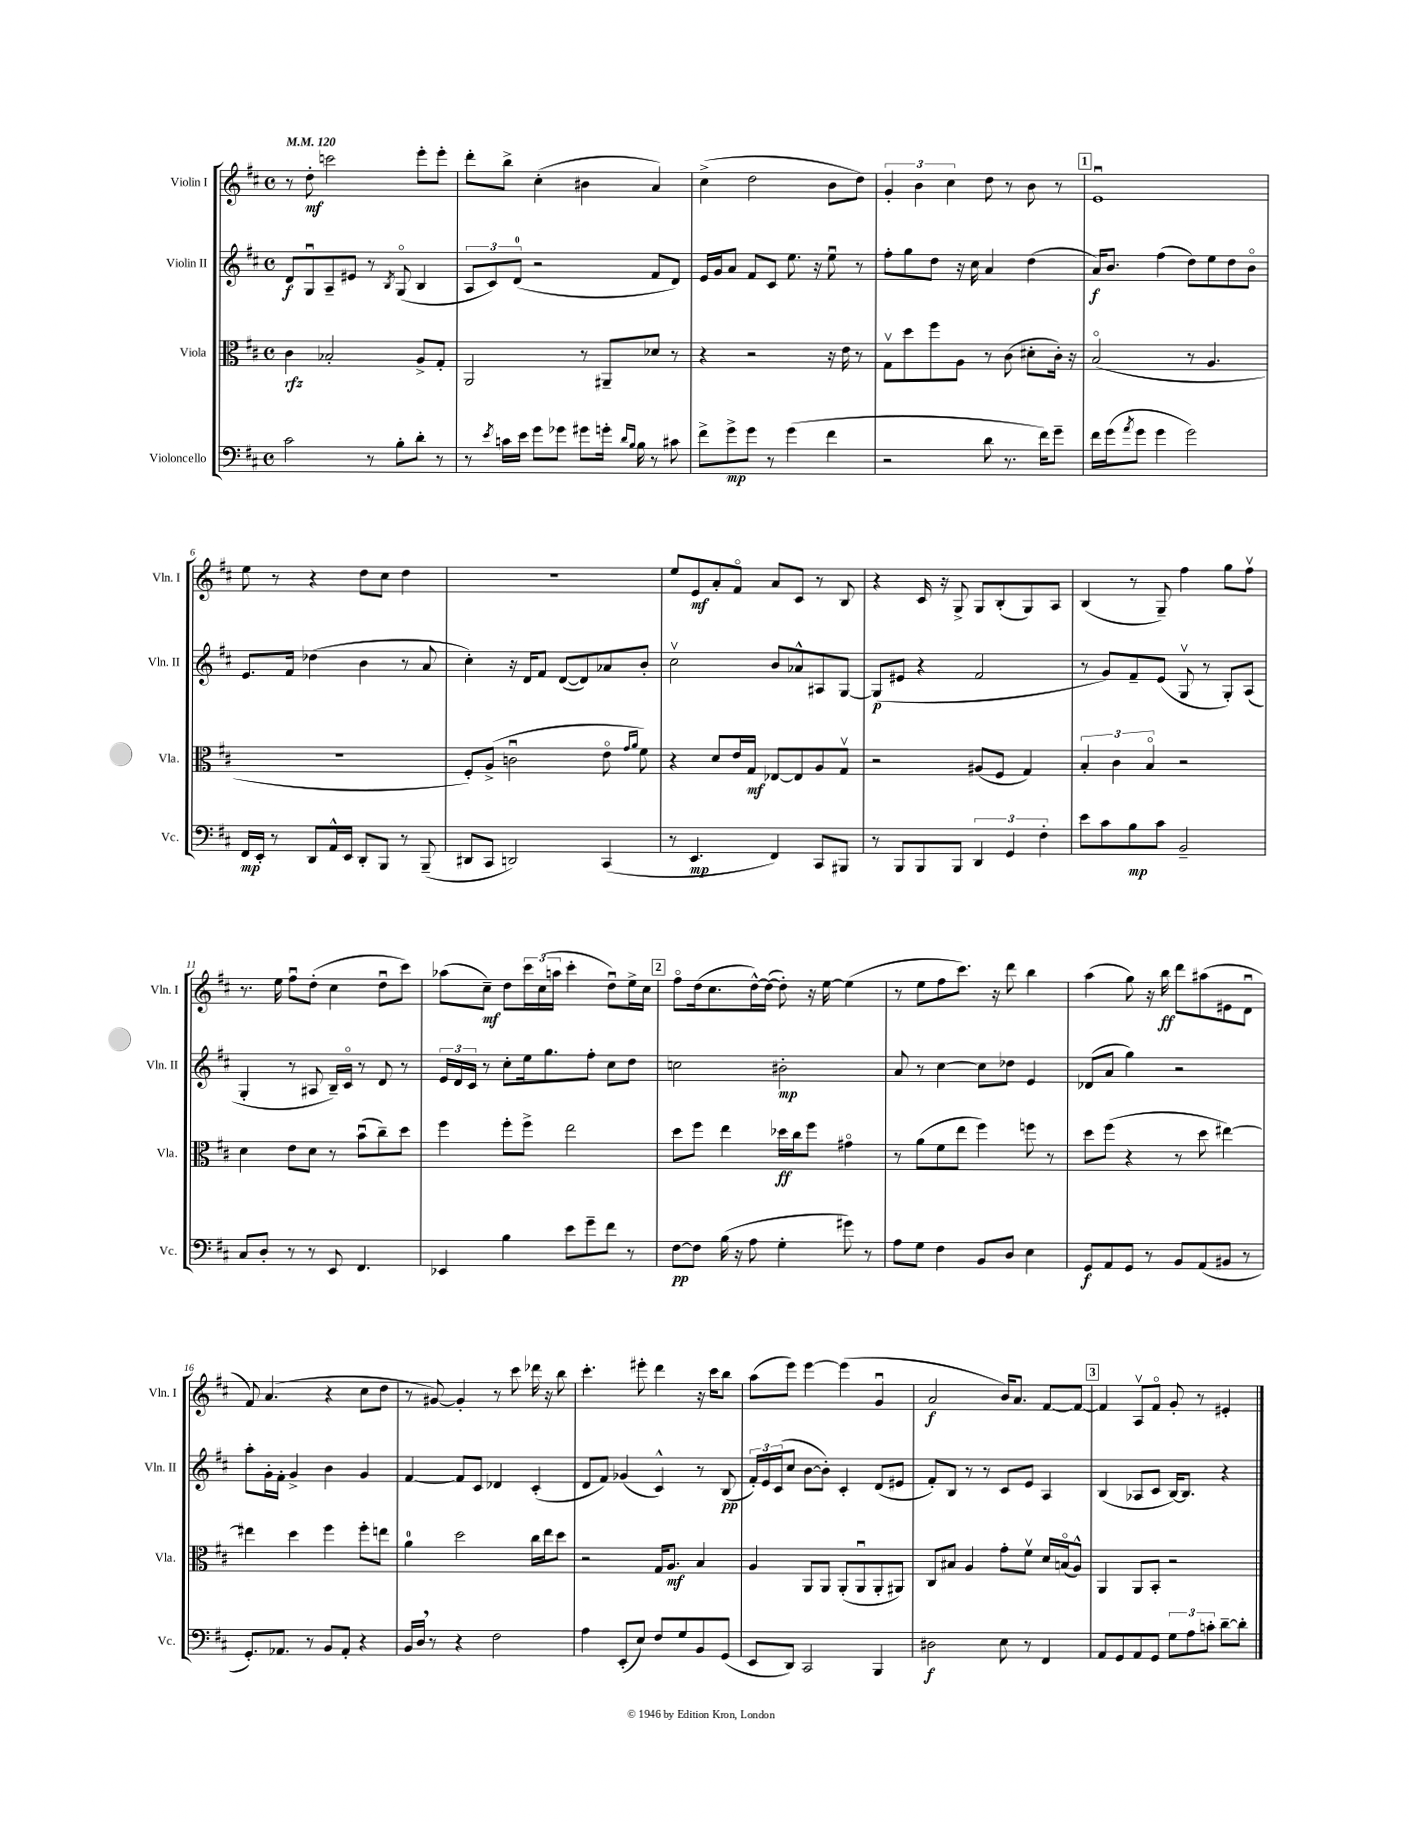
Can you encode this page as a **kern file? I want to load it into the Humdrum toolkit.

**kern	**kern	**kern	**kern
*staff4	*staff3	*staff2	*staff1
*clefF4	*clefC3	*clefG2	*clefG2
*k[f#c#]	*k[f#c#]	*k[f#c#]	*k[f#c#]
*M4/4	*M4/4	*M4/4	*M4/4
*met(c)	*met(c)	*met(c)	*met(c)
*MM120	*MM120	*MM120	*MM120
2c#\	4c#\	8d/L	8r
.	.	8Gu/	8dd'\
.	2B-'/	8A~/	2ccc\
.	.	8e#/J	.
8r	.	8r	.
.	.	8qB/	.
8B'\L	.	(8Go/	.
8d'\J	8A^/L	4B/	8eee'\L
8r	8G'/J	.	8eee'\J
=	=	=	=
8r	2AA/	12A/L	8ddd'\L
.	.	12c#/)	.
8qe/	.	.	.
16c\LL	.	.	8bb^\J
.	.	(12d/J	.
16e\JJ	.	.	.
8g\L	.	2r	(4cc#'\
8g-\J	.	.	.
8g#\L	8r	.	4b#\
16g'\Jk	8AA#~/L	.	.
16qqd/LL	.	.	.
16qqB/JJ	.	.	.
16B\	.	.	.
8r	8d-/J	8f#/L	4a/)
8c#\	8r	8d/J)	.
=	=	=	=
8f#^\L	4r	16e/LL	(4cc#^\
.	.	16g/J	.
8g^\	.	8a/J	.
8g\J	2r	8f#/L	2dd\
8r	.	8c#/J	.
(4g\	.	8.ee\	.
.	.	16r	.
4f#\	16r	8eeu\	8b\L
.	16e\	.	.
.	8r	8r	8dd\J)
=	=	=	=
2r	8Gv\L	8ff#'\L	6g'/
.	8dd\	8gg\	.
.	.	.	6b\
.	8ff#\	8dd\J	.
.	.	.	6cc#\
.	8A\J	16r	.
.	.	16cc#\	.
8d\	8r	4a/	8dd\
8.r	(8c#\	.	8r
.	8d#'\L	(4dd\	8b\
16f#\LK)	.	.	.
8g~\J	16c#'\Jk)	.	8r
.	16r	.	.
=	=	=	=
16f#\LL	(2Bo/	16a/LK)	1eu
(16g\J	.	8.b/J	.
8qa/	.	.	.
8g\J	.	.	.
4g\	.	(4ff#\	.
2g\)	8r	8dd\L)	.
.	4.A/	8ee\	.
.	.	8dd\	.
.	.	8bo\J	.
=	=	=	=
16FF#/LL	1r	8.e/L	8ee\
16EE'/JJ	.	.	.
8r	.	.	8r
.	.	16f#/Jk	.
8DD/L	.	(4dd-\	4r
16AA^^/L	.	.	.
16EE/JJ	.	.	.
8DD'/L	.	4b\	8dd\L
8BBB/J	.	.	8cc#\J
8r	.	8r	4dd\
(8BBB~/	.	8a/	.
=	=	=	=
8DD#/L	8F#'/L)	4cc#'\)	1r
8CC#/J	(8A^/J	.	.
2DD/)	2cu\	16r	.
.	.	16d/LK	.
.	.	8f#/J	.
.	.	([8d/L	.
.	.	8d/])	.
(4CC#/	8eo\	8a-/	.
.	16qqg/LL	.	.
.	16qqa/JJ	.	.
.	8f#\)	8b'/J	.
=	=	=	=
8r	4r	2cc#v\	8ee/L
4.EE/	.	.	8e/
.	8d/L	.	8a'/
.	16e/L	.	8f#o/J
.	16G/JJ	.	.
4FF#/)	[8E-/L	8b/L	8a/L
.	8E-/]	8a-^^/	8c#/J
8CC#/L	8A/	8A#/	8r
8BBB#/J	8Gv/J	[8G/J	8B/
=	=	=	=
8r	2r	(8G/]L	4r
8BBB/L	.	8e#/J	.
8BBB/	.	4r	16c#/
.	.	.	16r
8BBB/J	.	.	8G^/
6DD/	(8A#/L	2f#/	8G/L
.	8F#/J	.	(8B'/
6GG/	.	.	.
.	4G/)	.	8G/)
6F#'\	.	.	.
.	.	.	8A/J
=	=	=	=
8e\L	6B'/	8r	(4B/
8c#\	.	8g/L)	.
.	6c#\	.	.
8B\	.	8f#~/	8r
.	6Bo/	.	.
8c#\J	.	(8e/J	8G~/)
2BB~/	2r	8Gv/	4ff#\
.	.	8r	.
.	.	8G'/L)	8gg\L
.	.	(8A/J	8ff#v\J
=	=	=	=
8C#/L	4d\	4G'/	8.r
8D'/J	.	.	.
.	.	.	16ee\
8r	8e\L	8r	8ff#u\L
8r	8d\J	8A#/	(8dd'\J
8EE/	8r	16B~/LL)	4cc#\
.	.	16c#o/JJ	.
4.FF#/	(8bu\L	8r	.
.	8cc#~\)	8d/	8ddu\L
.	8dd\J	8r	8ccc#\J)
=	=	=	=
4EE-/	4ff#\	24e/LL	(8aa-\L
.	.	24d/	.
.	.	24c#/JJ	.
.	.	8r	8cc#~\J)
4B\	8ff#'\L	8cc#'\L	8dd\L
.	8ff#^\J	16ee\k	24ccc#\L
.	.	.	(24cc#\
.	.	8.gg\	.
.	.	.	24aa\JJ
8e\L	2ee\	.	4ccc#'\
8g~\	.	8ff#'\J	.
8f#\J	.	8cc#\L	8ddu\L)
8r	.	8dd\J	16ee^\L
.	.	.	16cc#\JJ
=	=	=	=
[8F#\L	8dd\L	2cc\	8ff#o\L
8F#\]J	8ff#\J	.	(16dd\k
.	.	.	8.cc#\
(16B\	4ee\	.	.
16r	.	.	.
8A\	.	.	[16dd^^\L)
.	.	.	(16dd\_JJ
4G'\	16dd-\LL	2b#'\	8dd'\])
.	16cc#\J	.	.
.	8ff#\J	.	16r
.	.	.	[16ee\
8g#\)	4g#o\	.	(4ee\]
8r	.	.	.
=	=	=	=
8A\L	8r	8a/	8r
8G\J	(8a\L	8r	8ee\L
4F#\	8f#\	[4cc#\	8ff#\
.	8ee\J	.	8.ccc#\J)
8BB/L	4ff#\)	8cc#\]L	.
.	.	.	16r
8D/J	.	8dd-\J	8ddd\
4E\	8ff\	4e/	4bb\
.	8r	.	.
=	=	=	=
8GG/L	8dd\L	(8d-/L	(4aa\
8AA/	(8ff#\J	8a/J	.
8GG/J	4r	4gg\)	8gg\)
8r	.	.	16r
.	.	.	16bb\
8BB/L	8r	2r	8ddd\L
(8AA/	8dd\	.	(8aa#\
8BB#/J	[4ee#\)	.	8e#\
8r	.	.	8du\J
=	=	=	=
8.GG'/L)	4ee#\]	8aa'\L	8f#/)
.	.	16g'\L	(4.a/
8.AA-/J	.	16f#'\JJ	.
.	4dd\	4g^/	.
8r	.	.	.
8BB/L	4ff#\	4b\	4r
8AA-'/J	.	.	.
4r	8ff#'\L	4g/	8cc#\L
.	8ee\J	.	8dd\J
=	=	=	=
16BB/LL	4a\	[4f#/	8r
16D/JJ	.	.	.
8r	.	.	[8g#/)
4r	2dd\	8f#/]L	4g#'/]
.	.	8c#/J	.
2F#\	.	4d-/	8r
.	.	.	8ccc#\
.	16cc#\LL	(4c#'/	16ddd-\
.	16ee\J	.	16r
.	8dd\J	.	8bb\
=	=	=	=
4A\	2r	8d/L	4.ccc#'\
.	.	8f#/J)	.
(8EE'/L	.	(4g-/	.
8E/J)	.	.	8eee#'\
8F#/L	16G/LK	4c#^^/)	4ddd\
.	8.A/J	.	.
8G/	.	.	.
8BB/	4B/	8r	16r
.	.	.	16ccc#\LK
(8GG/J	.	(8B/	8bb\J
=	=	=	=
8EE/L	4A/	24f#'/LL)	(8aa\L
.	.	24e/	.
.	.	(24c#/J	.
8DD/J)	.	8cc#/J	8eee\J)
2CC#/	8AA/L	[8b\L	[4eee\
.	8AA/J	8b'\]J)	.
.	(8AA'/L	4c#'/	(4eee\]
.	8AAu/	.	.
4BBB/	8AA'/	(8d/L	4gu/
.	8AA#/J)	8e#/J	.
=	=	=	=
2D#\	8C#/L	8f#'/L)	2a/
.	8B#/J	8B/J	.
.	4A/	8r	.
.	.	8r	.
8E\	8g'\L	8c#/L	16b/LK)
.	.	.	8.a/J
8r	8f#v\J	8e/J	.
4FF#/	16d/LL	4A/	[8f#/L
.	(16Bo/J	.	.
.	8A^^/J)	.	8f#/_J
=	=	=	=
8AA/L	4AA/	(4B/	4f#/]
8GG/	.	.	.
8AA/	8AA/L	8A-/L	8Av/L
8GG/J	8BB'/J	8c#/J	8f#o/J
12G\L	2r	[16B/LK)	8g'/
.	.	8.B/]J	.
12A\	.	.	.
.	.	.	8r
12c'\J	.	.	.
[8d~\L	.	4r	4e#'/
8d'\]J	.	.	.
==	==	==	==
*-	*-	*-	*-
